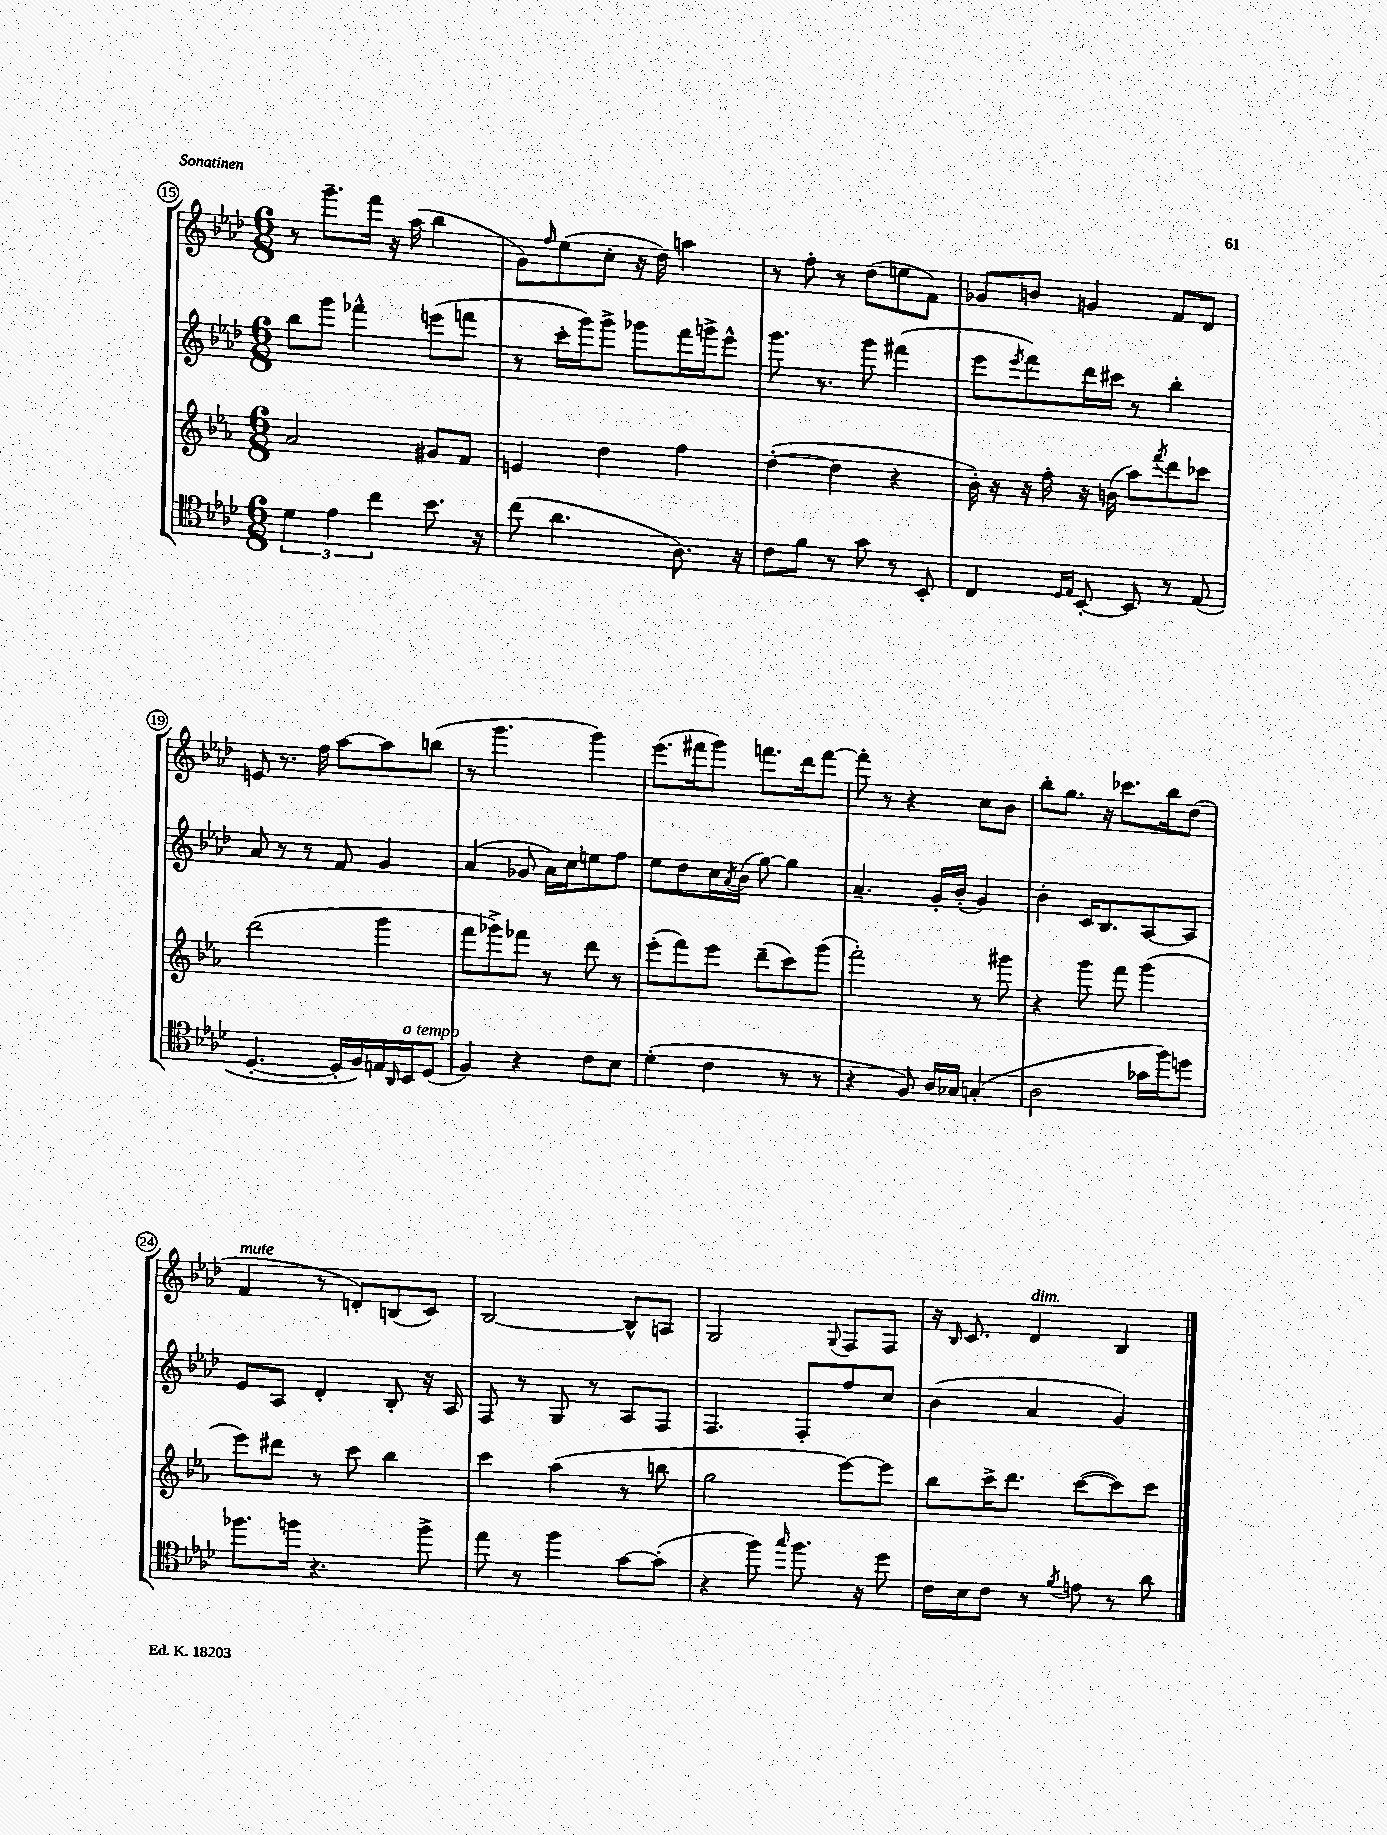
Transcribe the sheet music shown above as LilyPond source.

<<
\new StaffGroup <<
\new Staff = "s0" {
    \clef treble \key aes \major \numericTimeSignature \time 6/8
    r8 g'''8.-- f'''16 r16 aes''16( bes''4 |
    g'8) \grace { f''16 } ees''8( c''8-. r16 des''16) a''4 |
    r8 f''8-. r8 des''8( e''8 f'8) |
    ges'8 b'8 g'4 f'8 des'8 |
    e'8 r8. f''16 aes''8~ aes''8 b''8( |
    r8 g'''4. g'''4) |
    ees'''8.( fis'''16 g'''8) f'''8. des'''16 f'''8~ |
    f'''8-. r8 r4 c''8 bes'8 |
    bes''8-. g''8. r16 ces'''8. bes''16 des''8( |
    f'4^\markup { \italic "mute" } r8 d'8-.) b8( c'8) |
    bes2~ bes8-^ a8 |
    g2 \appoggiatura { g8 } f8 f8 |
    r16 \grace { bes16 } c'8. des'4^\markup { \italic "dim." } bes4 \bar "|." |
}
\new Staff = "s1" {
    \clef treble \key aes \major \numericTimeSignature \time 6/8
    bes''8 g'''8 fes'''4-^ e'''8( f'''8 |
    r8 c'''16-. g'''16) g'''8-> ges'''8 f'''16 g'''16-> ees'''8-^ |
    g'''8. r8. g'''8 fis'''4( |
    ees'''8 \acciaccatura { ees'''8 } f'''8) des'''16 cis'''16 r8 bes''4-. |
    aes'8 r8 r8 f'8 g'4 |
    aes'4( ges'8 aes'16) c''16 e''8 f''8 |
    ees''8 des''8 c''16 \acciaccatura { aes'8 } bes'16( g''8~) g''4 |
    aes'4.-- g'16-. bes'16-.( g'4) |
    bes'4-. c'16 bes8. aes8~ aes8 |
    ees'8 aes8 des'4-. bes8-. r16 aes16 |
    f8 r8 g8 r8 aes8 f8 |
    f4. f8-. f''8 c''8 |
    bes'4( aes'4 g'4) \bar "|." |
}
\new Staff = "s2" {
    \clef treble \key ees \major \numericTimeSignature \time 6/8
    aes'2 gis'8 f'8 |
    e'4 d''4 f''4 |
    d''4~-.( d''4 r4 |
    bes'16-.) r16 r16 f''16-. r16 b'16( aes''8) \acciaccatura { f'''8 } d'''8 ces'''8 |
    d'''2( g'''4 |
    f'''8 ges'''8->) fes'''8 r8 d'''8 r8 |
    ees'''8-.( f'''8) ees'''8 d'''8--( c'''8) g'''8( |
    f'''2-.) r8 gis'''8 |
    r4 g'''8 f'''8 g'''4( |
    ees'''8) dis'''8 r8 c'''8 bes''4 |
    c'''4 aes''4( r8 b''8 |
    g''2 ees'''8~) ees'''8 |
    bes''8 c'''16-> d'''8. c'''8~( c'''8) c'''8 \bar "|." |
}
\new Staff = "s3" {
    \clef tenor \key aes \major \numericTimeSignature \time 6/8
    \tuplet 3/2 { des'4 ees'4 c''4 } bes'8. r16 |
    c''8( aes'4. aes8.) r16 |
    c'8 f'8 r8 g'8 r8 bes,8-. |
    c4 \grace { des16 ees16 } bes,8~-. bes,8 r8 ees8( |
    des4.~-. des16-. f16) e16 \grace { aes,16 } bes,16^\markup { \italic "a tempo" } des8( |
    f4) r4 c'8 bes8 |
    des'4-.( c'4 r8 r8 |
    r4 f8) aes16 ges16 g4-.( |
    aes2 ges'16 f''16) d''8 |
    fes''8. f''16 r4. f''8-> |
    ees''8 r8 f''4 g'8~ g'8-.( |
    r4 f''8) \grace { g''16 } f''8. r16 des''8 |
    c'16 bes16 c'8 r8 \acciaccatura { f'8 } e'8 r8 aes'8 \bar "|." |
}
>>
>>
\layout { \context { \Score currentBarNumber = #15 \override BarNumber.stencil = #(make-stencil-circler 0.1 0.3 ly:text-interface::print) } }
